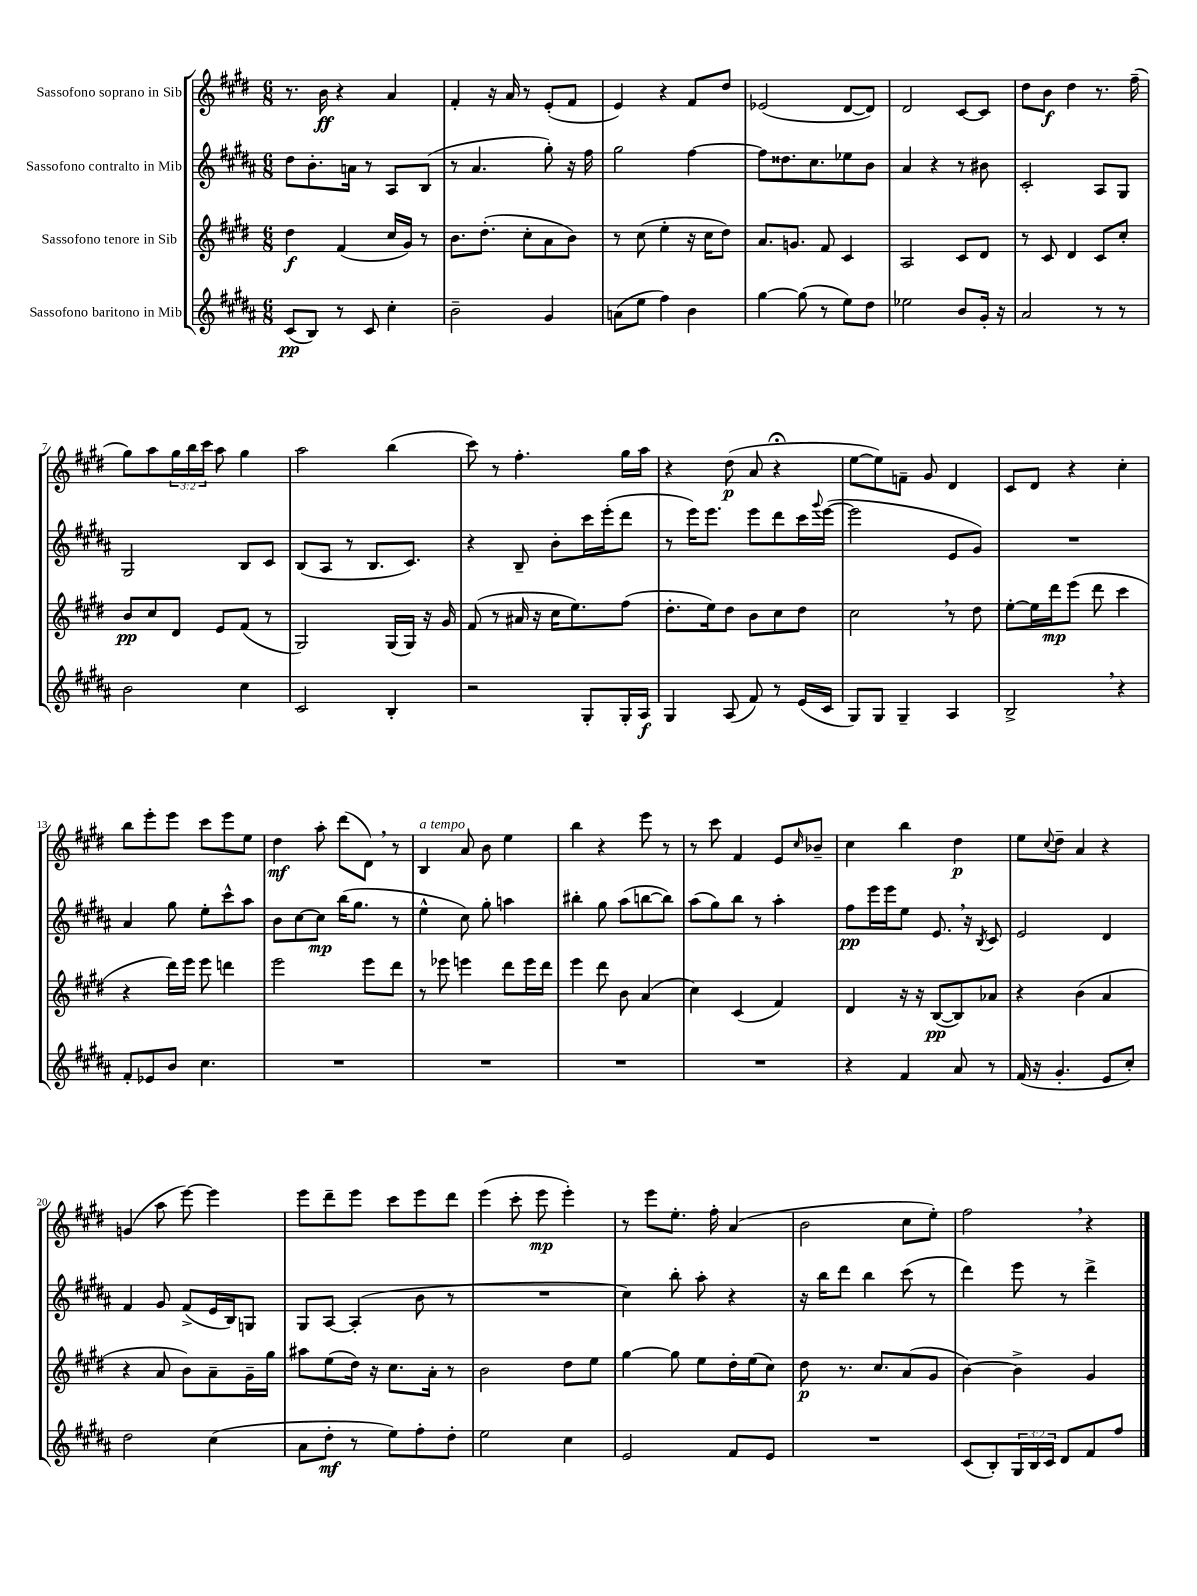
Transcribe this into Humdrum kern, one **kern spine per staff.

**kern	**kern	**kern	**kern
*staff4	*staff3	*staff2	*staff1
*clefG2	*clefG2	*clefG2	*clefG2
*k[f#c#g#d#a#]	*k[f#c#g#d#]	*k[f#c#g#d#a#]	*k[f#c#g#d#]
*M6/8	*M6/8	*M6/8	*M6/8
(8c#	4dd#	8dd#	8.r
8B)	.	8.b'	.
.	.	.	16b
8r	(4f#	.	4r
.	.	16a	.
8c#	.	8r	.
4cc#'	16cc#	8A#	4a
.	16g#)	.	.
.	8r	(8B	.
=	=	=	=
2b~	8.b	8r	4f#'
.	.	4.a#	.
.	(8.dd#'	.	.
.	.	.	16r
.	.	.	16a
.	8cc#'	.	8r
4g#	8a	8gg#')	(8e'
.	8b)	16r	8f#
.	.	16ff#	.
=	=	=	=
(8a	8r	2gg#	4e)
8ee	(8cc#	.	.
4ff#)	4ee'	.	4r
4b	16r	[4ff#	8f#
.	16cc#	.	.
.	8dd#)	.	8dd#
=	=	=	=
[4gg#	8.a	8ff#]	(2e-
.	.	8.dd##	.
.	8.g	.	.
(8gg#]	.	.	.
.	.	8.cc#	.
8r	8f#	.	.
8ee)	4c#	8ee-	[8d#
8dd#	.	8b	8d#])
=	=	=	=
2ee-	2A	4a#	2d#
.	.	4r	.
8b	8c#	8r	[8c#
16g#'	8d#	8b#	8c#]
16r	.	.	.
=	=	=	=
2a#	8r	2c#'	8dd#
.	8c#	.	8b
.	4d#	.	4dd#
8r	8c#	8A#	8.r
8r	8cc#'	8G#	.
.	.	.	(16ff#~
=	=	=	=
2b	8b	2G#	8gg#)
.	8cc#	.	8aa
.	8d#	.	24gg#
.	.	.	24bb
.	.	.	24ccc#
.	8e	.	8aa
4cc#	(8f#	8B	4gg#
.	8r	8c#	.
=	=	=	=
2c#	2G#)	(8B	2aa
.	.	8A#	.
.	.	8r	.
.	.	8.B	.
4B'	(16G#	.	(4bb
.	16G#)	8.c#)	.
.	16r	.	.
.	16g#	.	.
=	=	=	=
2r	(8f#	4r	8ccc#)
.	8r	.	8r
.	16a#	8B~	4.ff#'
.	16r	.	.
.	16cc#	8b'	.
.	8.ee)	.	.
8G#'	.	16ccc#	.
.	.	(16eee'	.
16G#'	(8ff#	8ddd#	16gg#
16A#	.	.	16aa
=	=	=	=
4G#	8.dd#'	8r	4r
.	.	16eee)	.
.	16ee)	8.eee	.
(8A#	8dd#	.	(8dd#
8f#)	8b	8eee	8a
8r	8cc#	8ddd#	4r;
(16e	8dd#	16ccc#	.
.	.	8qqggg#	.
16c#	.	([16eee	.
=	=	=	=
8G#)	2cc#	2eee]	[8ee
8G#	.	.	8ee])
4G#~	.	.	8f~
.	.	.	8g#
4A#	8r	8e	4d#
.	8dd#	8g#)	.
=	=	=	=
2B^	[8ee'	2.r	8c#
.	16ee]	.	8d#
.	16ddd#	.	.
.	(8eee	.	4r
.	8ddd#	.	.
4r	4ccc#	.	4cc#'
=	=	=	=
8f#'	4r	4a#	8bb
8e-	.	.	8eee'
8b	16ddd#)	8gg#	8eee
.	16eee	.	.
4.cc#	8eee	8ee'	8ccc#
.	4ddd	8ccc#^^	8eee
.	.	8aa#	8ee
=	=	=	=
2.r	2eee	8b	4dd#
.	.	[8cc#	.
.	.	8cc#]	8aa'
.	.	(16bb	(8ddd#
.	.	8.gg#	.
.	8eee	.	8d#)
.	8ddd#	8r	8r
=	=	=	=
2.r	8r	4ee^^	4B
.	8eee-	.	.
.	4eee	8cc#)	8a
.	.	8gg#'	8b
.	8ddd#	4aa	4ee
.	16eee	.	.
.	16ddd#	.	.
=	=	=	=
2.r	4eee	4bb#'	4bb
.	8ddd#	8gg#	4r
.	8b	(8aa#	.
.	(4a	[8bb	8eee
.	.	8bb])	8r
=	=	=	=
2.r	4cc#)	(8aa#	8r
.	.	8gg#)	8ccc#
.	(4c#	8bb	4f#
.	.	8r	.
.	4f#)	4aa#'	8e
.	.	.	16qqcc#
.	.	.	8b-~
=	=	=	=
4r	4d#	8ff#	4cc#
.	.	16eee	.
.	.	16eee	.
4f#	16r	8ee	4bb
.	16r	.	.
.	([8B	8.e	.
8a#	8B])	.	4dd#
.	.	16r	.
.	.	8qB	.
8r	8a-	8c#	.
=	=	=	=
(16f#	4r	2e	8ee
16r	.	.	.
.	.	.	8qqcc#
4.g#'	.	.	8dd#~
.	(4b	.	4a
8e	4a	4d#	4r
8cc#')	.	.	.
=	=	=	=
2dd#	4r	4f#	(4g
.	8a	8g#	8aa
.	8b)	(8f#^	[8eee)
(4cc#	8a~	16e	4eee]
.	.	16B)	.
.	16g#~	8G	.
.	16gg#	.	.
=	=	=	=
8a#	8aa#	8G#	8eee
8dd#'	(8ee	[8A#	8ddd#~
8r	16dd#)	(4A#']	8eee
.	16r	.	.
8ee)	8.cc#	.	8ccc#
8ff#'	.	8b	8eee
.	16a'	.	.
8dd#'	8r	8r	8ddd#
=	=	=	=
2ee	2b	2.r	(4eee
.	.	.	8ccc#'
.	.	.	8eee
4cc#	8dd#	.	4eee')
.	8ee	.	.
=	=	=	=
2e	[4gg#	4cc#)	8r
.	.	.	8eee
.	8gg#]	8bb'	8.ee'
.	8ee	8aa#'	.
.	.	.	16ff#'
8f#	16dd#'	4r	(4a
.	(16ee	.	.
8e	8cc#)	.	.
=	=	=	=
2.r	8dd#	16r	2b
.	.	16bb	.
.	8.r	8ddd#	.
.	.	4bb	.
.	8.cc#	.	.
.	(8a	(8ccc#	8cc#
.	8g#	8r	8ee')
=	=	=	=
(8c#	[4b)	4ddd#)	2ff#
8B')	.	.	.
24G#	4b^]	8eee	.
24B	.	.	.
24c#	.	.	.
8d#	.	8r	.
8f#	4g#	4ddd#^	4r
8ff#	.	.	.
==	==	==	==
*-	*-	*-	*-
